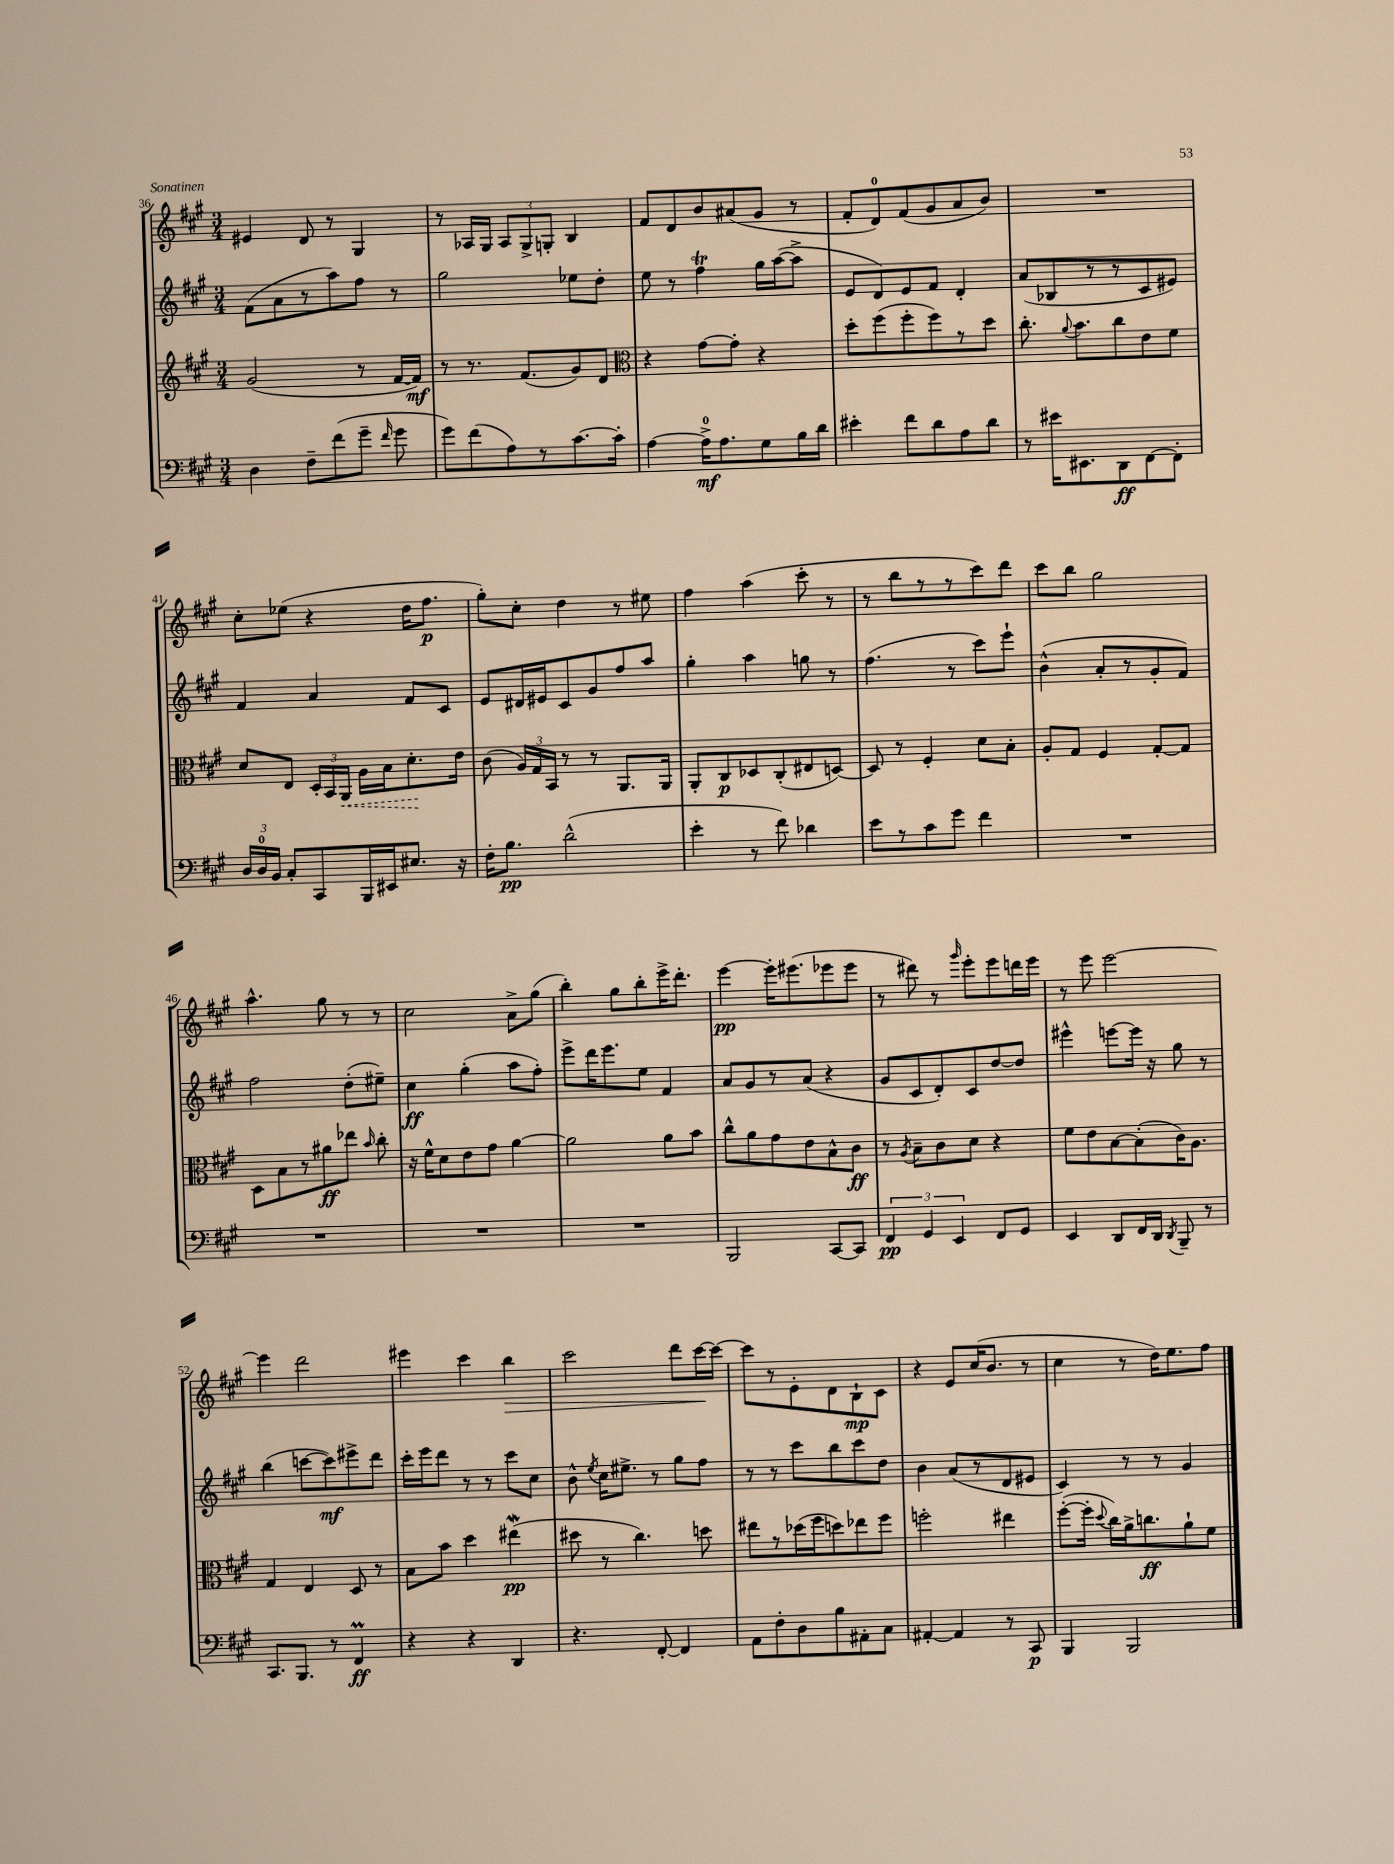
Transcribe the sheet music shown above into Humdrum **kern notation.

**kern	**kern	**kern	**kern
*staff4	*staff3	*staff2	*staff1
*clefF4	*clefG2	*clefG2	*clefG2
*k[f#c#g#]	*k[f#c#g#]	*k[f#c#g#]	*k[f#c#g#]
*M3/4	*M3/4	*M3/4	*M3/4
4D	(2g#	(8f#	4e#
.	.	8a	.
8F#~	.	8r	8d
(8f#	.	8aa)	8r
8g#~	8r	8ff#	4G#
16qqf#	.	.	.
8g#	[16f#	8r	.
.	16f#])	.	.
=	=	=	=
8g#)	8r	2gg#	8r
(8f#	8.r	.	16A-
.	.	.	16G#
8A)	.	.	12A-
.	(8.f#	.	.
.	.	.	12G#^
8r	.	.	.
.	.	.	12G'
[8.c#	8g#)	8ee-	4B
.	8d	8dd'	.
16c#']	.	.	.
=	=	=	=
*	*clefC3	*	*
[4A	4r	8ee	8f#
.	.	8r	8d
16A^]	[8g#	4ff#	8b
8.A	.	.	.
.	8g#']	.	(8a#
8G#	4r	16gg#	8g#
.	.	([16aa	.
16B	.	8aa^]	8r
16d	.	.	.
=	=	=	=
4e#'	8dd'	8e	8f#'
.	(8ff#	8d)	8d)
8f#	8ff#'	8e	(8f#
8d	8ff#)	8f#	8g#
8A	8r	4d'	8a
8d	8dd	.	8b)
=	=	=	=
8r	8.cc#'	(8a	2.r
16e#	.	8B-	.
.	8qqa	.	.
8.EE#	8.b	.	.
.	.	8r	.
8DD	8cc#	8r	.
[8FF#	8e	8c#	.
8FF#']	8f#	8e#)	.
=	=	=	=
24D	8d	4f#	8cc#'
24D	.	.	.
24BB	.	.	.
8C#'	8E	.	(8ee-
8CC#	24D'	4a	4r
.	24BB	.	.
.	24AA	.	.
16BBB	16A	.	.
16EE#	16B	.	.
8.E#	8.d'	8f#	16dd
.	.	.	8.ff#
.	.	8c#	.
16r	16e	.	.
=	=	=	=
16F#'	(8c#	8e	8gg#')
8.B	.	.	.
.	24A)	16d#	8cc#'
.	24G#	.	.
.	.	16e#	.
.	24BB	.	.
(2d^^	8r	8c#	4dd
.	8r	8g#	.
.	8.AA	8ff#	8r
.	.	8aa	8ee#
.	16AA	.	.
=	=	=	=
4e'	8AA'	4gg#'	4ff#
.	8C#	.	.
8r	8D-	4aa	(4aa
8f#)	(8C#'	.	.
4d-	8E#	8gg	8ccc#'
.	[8D)	8r	8r
=	=	=	=
8e	8D]	(4.ff#	8r
8r	8r	.	8bb
8c#	4F#'	.	8r
8g#	.	8r	8r
4f#	8d	8ccc#)	8ccc#)
.	8B'	8eee`	8ddd
=	=	=	=
2.r	8A'	(4b^^	8ccc#
.	8G#	.	8bb
.	4F#	8a'	2gg#
.	.	8r	.
.	[8G#'	8g#'	.
.	8G#]	8f#)	.
=	=	=	=
2.r	8D	2ff#	4.aa^^
.	8B	.	.
.	8r	.	.
.	8a#	.	8gg#
.	8ee-	(8dd'	8r
.	16qqb	.	.
.	8cc#'	8ee#~)	8r
=	=	=	=
2.r	16r	4cc#	2cc#
.	16f#^^	.	.
.	8d	.	.
.	8e	(4gg#'	.
.	8g#	.	.
.	[4a	8aa	8a^
.	.	8ff#')	(8gg#
=	=	=	=
2.r	2a]	8eee^	4bb')
.	.	16ddd	.
.	.	8.eee	.
.	.	.	8gg#
.	.	8ee	8bb'
.	8a	4f#	16eee^
.	.	.	8.ddd'
.	8b	.	.
=	=	=	=
2BBB	8cc#^^	8a	[4eee
.	8a	8g#	.
.	8g#	8r	16eee']
.	.	.	(8.eee#
.	8e	(8a	.
[8CC#	8B^^	4r	8eee-
8CC#]	8c#	.	8eee-
=	=	=	=
6FF#	8r	8g#	8r
.	8qA	.	.
.	8B~	8c#	8ddd#)
6GG#	.	.	.
.	8c#	8d')	8r
6EE	.	.	.
.	.	.	16qqggg#
.	8d	8c#	8eee'
8FF#	4r	[8dd	8eee
8GG#	.	8dd]	16ddd
.	.	.	16eee
=	=	=	=
4EE	8f#	4eee#^^	8r
.	8e	.	8eee
8DD	[8B	[8eee	[2eee
16FF#	(8B']	16eee]	.
16DD	.	16r	.
8qDD	.	.	.
8BBB~	16c#)	8gg#	.
.	8.A	.	.
8r	.	8r	.
=	=	=	=
8.CC#	4G#	(4bb	4eee]
8.BBB	.	.	.
.	4E	[8ccc	2ddd
8r	.	8ccc])	.
4FF#	8D	8eee#^	.
.	8r	8ddd	.
=	=	=	=
4r	8B	16ccc#'	4eee#
.	.	16eee	.
.	8b	8ddd	.
4r	4dd	8r	4ccc#
.	.	8r	.
4DD	(4ee#	8ccc#	4bb
.	.	8cc#	.
=	=	=	=
4.r	8dd#	8b^^	2ccc#
.	.	8qee	.
.	8r	16cc#	.
.	.	8.ee#^	.
.	4.cc#)	.	.
[8FF#'	.	8r	.
4FF#]	.	8gg#	8ddd
.	8dd	8ff#	[16ccc#
.	.	.	16ccc#_
=	=	=	=
8AA	8ee#	8r	8ccc#]
8F#'	8r	8r	8r
8D	(16dd-	8ccc#	8e'
.	16ff#	.	.
8B	8dd)	8bb	8d
8AA#'	8ee-	8ccc#	8B`
8C#	8ff#	8dd	8c#
=	=	=	=
[4AA#'	2ff'	4b	4r
4AA#]	.	(8a	8e
.	.	8r	(16cc#
.	.	.	8.b
8r	4ee#	8d	.
8CC#	.	8e#	8r
=	=	=	=
4BBB	([8ff#'	4c#)	4cc#
.	16ff#']	.	.
.	8qqdd	.	.
.	16cc#)	.	.
2BBB	16a^	8r	8r
.	8.cc	.	.
.	.	8r	16dd)
.	.	.	8.ee
.	8a`	4g#	.
.	8f#	.	8ff#
==	==	==	==
*-	*-	*-	*-
